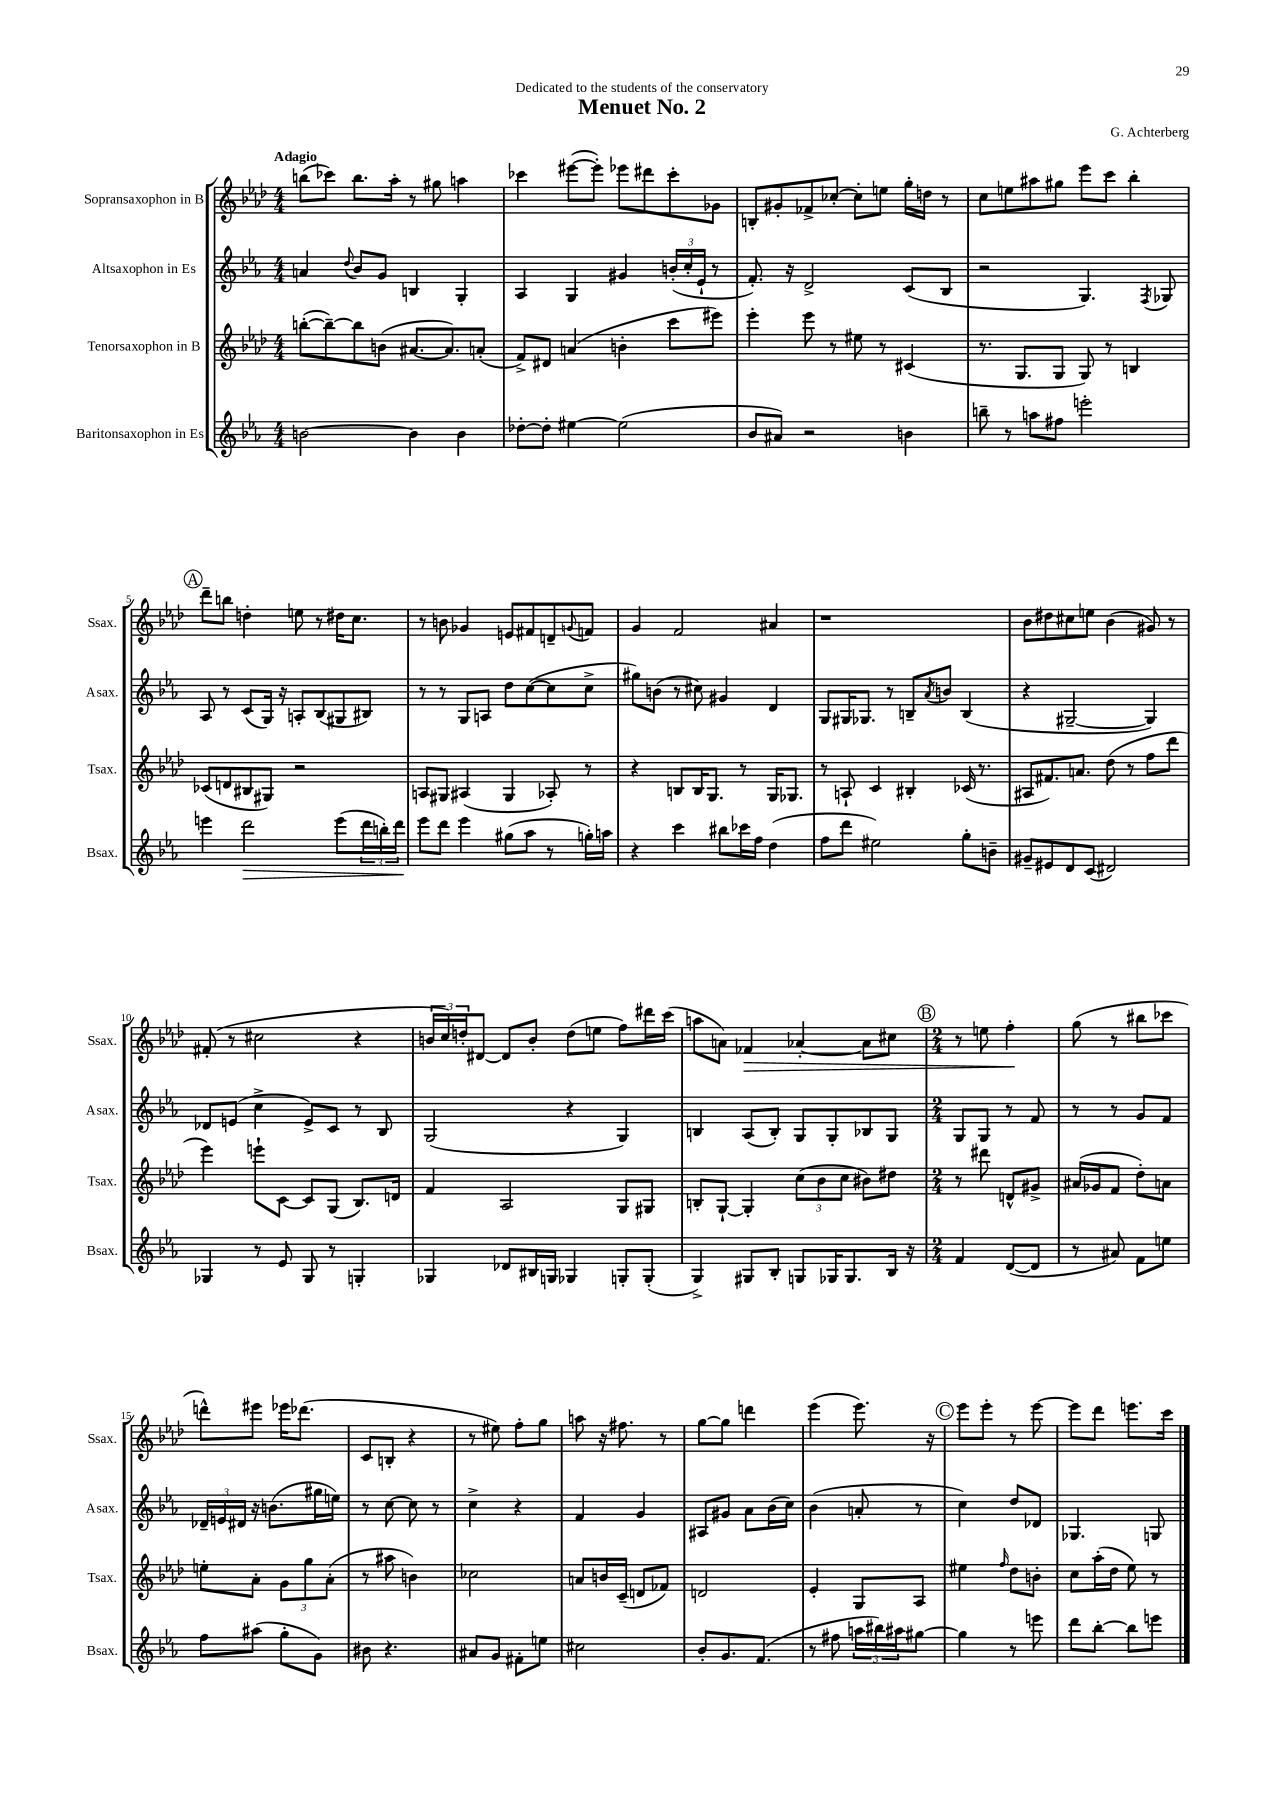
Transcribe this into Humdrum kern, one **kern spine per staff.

**kern	**kern	**kern	**kern
*staff4	*staff3	*staff2	*staff1
*clefG2	*clefG2	*clefG2	*clefG2
*k[b-e-a-]	*k[b-e-a-d-]	*k[b-e-a-]	*k[b-e-a-d-]
*M4/4	*M4/4	*M4/4	*M4/4
[2b	([8bb'	4a	(8bb
.	8bb~_)	.	8ccc-)
.	.	8qqdd	.
.	8bb]	8b-	8.bb
.	(8b	8g	.
.	.	.	16aa-'
4b]	[8.a#	4B	8r
.	.	.	8gg#
.	8.a#])	.	.
4b	.	4G'	4aa
.	(8a'	.	.
=	=	=	=
[8dd-'	8f^)	4A-	4ccc-
8dd-']	8d#	.	.
[4ee#	(4a	4G	([8eee#
.	.	.	8eee#'])
(2ee#]	4b'	4g#	8eee-
.	.	.	8ddd#
.	8ccc	(24b'	8ccc-'
.	.	24cc'	.
.	.	24e-`	.
.	8eee#)	8r	8g-
=	=	=	=
8b-	4eee-'	8.f')	8B'
8a#)	.	.	8g#'
.	.	16r	.
2r	8eee-	2d^	8f-^
.	8r	.	[8cc-'
.	8ee#	.	8cc-']
.	8r	.	8ee
4b	(4c#	(8c	16gg'
.	.	.	16dd
.	.	8B-	8r
=	=	=	=
8bb~	8.r	2r	8cc
8r	.	.	8ee
.	8.G	.	.
8aa	.	.	8aa#
8ff#	8G	.	8gg#
2eee'	8G)	4.G)	8eee-
.	8r	.	8ccc
.	4B	.	4bb-'
.	.	8qF	.
.	.	8G-	.
=	=	=	=
4eee	(8c-	8A-	8ddd-~
.	8d	8r	8bb
2ddd	8B#	(8c	4dd'
.	8G#)	16G)	.
.	.	16r	.
.	2r	8A'	8ee
.	.	(8B-	8r
(8eee	.	8G#	16dd#
.	.	.	8.cc
24ddd	.	8B#)	.
24bb')	.	.	.
24ddd	.	.	.
=	=	=	=
8eee-	8A	8r	8r
8ddd	8G#	8r	8b
4eee-	(4A#	8G	4g-
.	.	8A	.
(8gg#	4G#	8dd	8e
8aa-	.	([8cc	8f#
8r	8A-')	8cc]	8d~
.	.	.	8qqg
16gg')	8r	8cc^	8f
16aa	.	.	.
=	=	=	=
4r	4r	8gg#)	4g
.	.	(8b	.
4ccc	8B	8r	2f
.	16B	8cc#)	.
.	8.G	.	.
8bb#	.	4g#	.
16ccc-	8r	.	.
16ff	.	.	.
(4dd	16G	4d	4a#
.	8.G-	.	.
=	=	=	=
8ff	8r	8G	1r
8ddd	8A`	16G#	.
.	.	8.G-	.
2ee#)	4c	.	.
.	.	8r	.
.	4B#'	8B~	.
.	.	8qa-	.
.	.	8b	.
8gg'	(16c-	(4B	.
.	8.r	.	.
8b~	.	.	.
=	=	=	=
8g#~	8A#	4r	8b-
8e#	8.f#)	.	8dd#
8d	.	[2G#~	8cc#
.	8.a	.	.
(8c	.	.	8ee
2d#)	(8dd-	.	(4b-
.	8r	.	.
.	8ff	4G#])	8g#)
.	8ddd-	.	8r
=	=	=	=
4G-	4eee-)	8d-	(8f#'
.	.	(8e	8r
8r	8eee`	4cc^	2cc#
8e-	[8c	.	.
8G-	8c]	8e^)	.
8r	(8G	8c	.
4G'	8.B-)	8r	4r
.	.	8B-	.
.	16d	.	.
=	=	=	=
4G-	4f	(2G	24b
.	.	.	24cc)
.	.	.	24dd'
.	.	.	[8d#
8d-	2A-	.	8d#]
16B#	.	.	8b'
16G	.	.	.
4G-	.	4r	(8dd
.	.	.	8ee
8G'	8G	4G)	8ff)
(8G'	8G#	.	16ddd#
.	.	.	(16ccc
=	=	=	=
4G^)	8B'	4B	8aa
.	[8G`	.	8a)
8G#	4G']	(8A-	4f-
8B-'	.	8B')	.
8G	(12cc	8G	[4a-'
.	12b-	.	.
16G-	.	8G'	.
.	12cc	.	.
8.G-	.	.	.
.	8b#)	8B-	8a-]
16B-	8dd#	8G	8cc#
16r	.	.	.
=	=	=	=
*M2/4	*M2/4	*M2/4	*M2/4
4f	8r	8G	8r
.	8ddd#	8G	8ee
([8d	8d^^	8r	4ff'
8d]	8g#^	8f	.
=	=	=	=
8r	(16a#	8r	(8gg
.	16g-	.	.
8a#)	8f	8r	8r
8f	8dd-')	8g	8bb#
8ee	8a	8f	8ccc-
=	=	=	=
8ff	8ee'	24d-~	8ddd^^)
.	.	24e	.
.	.	24d#	.
(8aa#	8a-'	16r	8eee#
.	.	(8.b	.
8gg'	12g	.	16eee-
.	.	.	(8.ddd-
.	12gg	.	.
8g)	.	16gg#	.
.	(12a-'	.	.
.	.	16ee)	.
=	=	=	=
8b#	8r	8r	8c
4.r	8aa#	[8cc	8B'
.	4b)	8cc]	4r
.	.	8r	.
=	=	=	=
8a#	2cc-	4cc^	8r
8g	.	.	8ee#)
8f#'	.	4r	8ff'
8ee	.	.	8gg
=	=	=	=
2cc#	8a	4f	8aa
.	16b	.	16r
.	(16c~	.	8.ff#
.	8d	4g	.
.	8f-)	.	8r
=	=	=	=
8b-'	2d	8A#	[8gg
8.g	.	8g#	8gg]
.	.	8a-	4ddd
(8.f	.	.	.
.	.	(16b-	.
.	.	16cc)	.
=	=	=	=
8r	4e-'	(4b-	(4eee-
8ff#	.	.	.
24aa	8G	8a'	8.eee-)
24bb#)	.	.	.
24aa#	.	.	.
[8gg#	8A-	8r	.
.	.	.	16r
=	=	=	=
4gg#]	4ee#	4cc)	8eee-
.	.	.	8eee-'
.	16qqff	.	.
8r	8dd-	8dd	8r
8eee	8b'	8d-	[8eee-
=	=	=	=
8ddd	8cc	4.G-	8eee-]
[8bb-'	(16aa-'	.	8ddd-
.	16dd-	.	.
8bb-]	8ee-)	.	8.eee
8eee	8r	8G	.
.	.	.	16ccc
==	==	==	==
*-	*-	*-	*-
